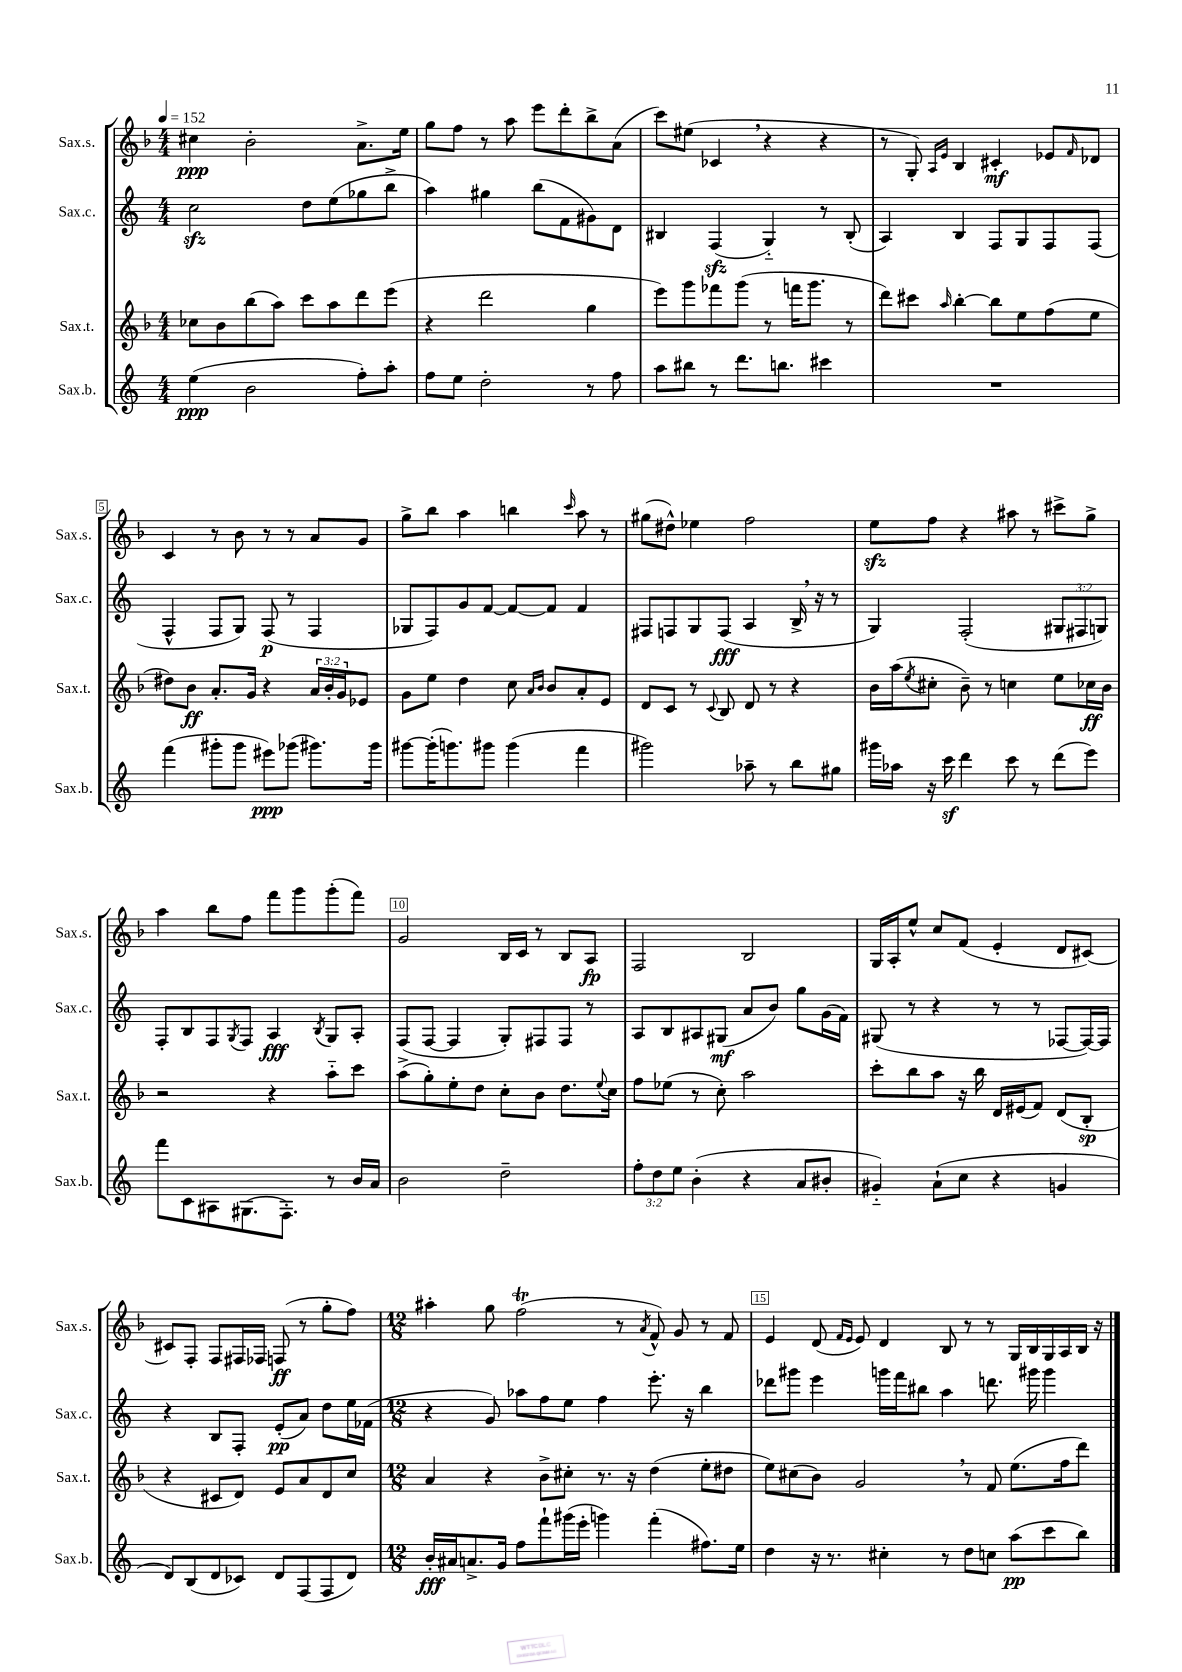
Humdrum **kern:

**kern	**kern	**kern	**kern
*staff4	*staff3	*staff2	*staff1
*clefG2	*clefG2	*clefG2	*clefG2
*k[]	*k[b-]	*k[]	*k[b-]
*M4/4	*M4/4	*M4/4	*M4/4
*MM152	*MM152	*MM152	*MM152
(4ee	8cc-	2cc	4cc#
.	8b-	.	.
2b	(8bb-	.	2b-'
.	8aa)	.	.
.	8ccc	8dd	.
.	8aa	(8ee	.
8ff')	8ddd	8gg-	8.a^
8aa'	(8eee	8bb^	.
.	.	.	16ee
=	=	=	=
8ff	4r	4aa)	8gg
8ee	.	.	8ff
2dd'	2ddd	4gg#	8r
.	.	.	8aa
.	.	(8bb	8eee
.	.	8f	8ddd'
8r	4gg	8g#)	8bb-^
8ff	.	8d	(8a
=	=	=	=
8aa	8eee)	4B#	8ccc)
8bb#	8ggg	.	(8ee#
8r	8fff-	(4F	4c-
8.ddd	(8ggg	.	.
.	8r	4G'~)	4r
8.bb	.	.	.
.	16fff	.	.
.	8.ggg	.	.
4ccc#	.	8r	4r
.	8r	(8B#'	.
=	=	=	=
1r	8ddd)	4A)	8r
.	8ccc#	.	8G')
.	.	.	16qqA
.	16qqaa	.	16qqe
.	[4bb-'	4B	4B-
.	8bb-]	8F	4c#'
.	8ee	8G	.
.	(8ff	8F	8e-
.	.	.	16qqf
.	8ee	(8F	8d-
=	=	=	=
(4fff	8dd#)	4F^^	4c
.	8b-	.	.
8ggg#'	8.a'	8F	8r
8ggg#	.	8G)	8b-
.	16g	.	.
8eee#)	4r	(8F	8r
(8ggg-	.	8r	8r
8.ggg#)	24a	4F	8a
.	24b-'	.	.
.	24g	.	.
.	8e-	.	8g
16ggg#	.	.	.
=	=	=	=
[8ggg#	8g	8G-	8gg^
(16ggg#']	8ee	8F)	8bb-
8.ggg)	.	.	.
.	4dd	8g	4aa
8ggg#	.	[8f	.
(4ggg#	8cc	8f_	4bb
.	16qqa	.	.
.	16qqb-	.	.
.	8b-	8f]	.
.	.	.	16qqccc
4fff	8a'	4f	8aa
.	8e	.	8r
=	=	=	=
2ggg#)	8d	8F#	(8gg#
.	8c	8F	8dd#^^)
.	8r	8G	4ee-
.	8qqc	.	.
.	8B-	(8F	.
8aa-~	8d	4A	2ff
8r	8r	.	.
8bb	4r	16B^	.
.	.	16r	.
8gg#	.	8r	.
=	=	=	=
16ggg#	16b-	4G)	8ee
16aa-	(16aa	.	.
.	8qee	.	.
16r	8cc#'	.	8ff
16ccc	.	.	.
4ddd	8b-~)	(2F'	4r
.	8r	.	.
8ccc	4cc	.	8aa#
8r	.	.	8r
(8ddd	8ee	12G#	8ccc#^
.	.	12F#	.
8eee)	16cc-	.	8gg^
.	.	12G)	.
.	16b-	.	.
=	=	=	=
8fff	2r	8F'	4aa
8c	.	8B	.
8A#	.	8F	8bb-
.	.	8qG	.
(8.G#	.	8F	8ff
.	4r	4A	8fff
8.F')	.	.	.
.	.	.	8ggg
.	.	8qB	.
8r	8aa'~	8G	(8ggg'
16b	8ccc	8A'	8fff)
16a	.	.	.
=	=	=	=
2b	(8aa^	(8F	2g
.	8gg')	[8F	.
.	8ee'	4F]	.
.	8dd	.	.
2dd~	8cc'	8G')	16B-
.	.	.	16c
.	8b-	8F#	8r
.	8.dd	8F#	8B-
.	.	8r	8A
.	8qqee	.	.
.	16cc	.	.
=	=	=	=
12ff'	8ff	8A	2F
12dd	.	.	.
.	(8ee-	8B	.
12ee	.	.	.
(4b'	8r	8A#	.
.	8cc')	(8G#	.
4r	2aa	8a	2B-
.	.	8b)	.
8a	.	8gg	.
8b#'	.	(16g	.
.	.	16f)	.
=	=	=	=
4g#'~)	8ccc'	(8G#	16G
.	.	.	16A'
.	8bb-	8r	8ee^^
(8a`	8aa	4r	8cc
8cc	16r	.	(8f
.	16bb-	.	.
4r	16d	8r	4e'
.	(16e#	.	.
.	8f)	8r	.
4g	(8d	[8F-	8d
.	8B-'	16F-_)	[8c#)
.	.	16F-]	.
=	=	=	=
8d)	4r	4r	8c#]
(8B	.	.	8F'
8d	8c#	8B	8F
8c-)	8d)	8F'	16F#
.	.	.	16F-
8d	8e	(8e'	(8F
(8F	8a	8a)	8r
8F	8d	8dd	8gg'
8d)	8cc	16ee	8ff)
.	.	(16f-	.
=	=	=	=
*M12/8	*M12/8	*M12/8	*M12/8
16b'	4a	4r	4aa#'
16a#	.	.	.
8.a^	.	.	.
.	4r	8g)	8gg
16g	.	.	.
8ff	.	8aa-	(2ff
8fff`	8b-^	8ff	.
(16ggg#	8cc#'	8ee	.
16eee'	.	.	.
4ggg)	8.r	4ff	.
.	.	.	8r
.	16r	.	.
.	.	.	8qa
(4fff'	(4dd	8.eee'	8f^^)
.	.	.	8g
.	.	16r	.
8.ff#)	8ee'	4bb	8r
.	8dd#	.	8f
16ee	.	.	.
=	=	=	=
4dd	8ee)	8ddd-	4e
.	(8cc#	8ggg#	.
16r	8b-)	4eee	(8d
8.r	.	.	.
.	.	.	16qqf
.	.	.	16qqe
.	2g	.	8e)
4cc#'	.	16ggg	4d
.	.	16fff	.
.	.	8bb#	.
8r	.	4aa	8B-
8dd	8r	.	8r
8cc	8f	8.ddd	8r
(8aa	(8.ee	.	16G
.	.	16ggg#	16B-
8ccc	.	4ggg#	16G
.	16ff	.	16A
8bb)	8ddd)	.	16B-
.	.	.	16r
==	==	==	==
*-	*-	*-	*-
